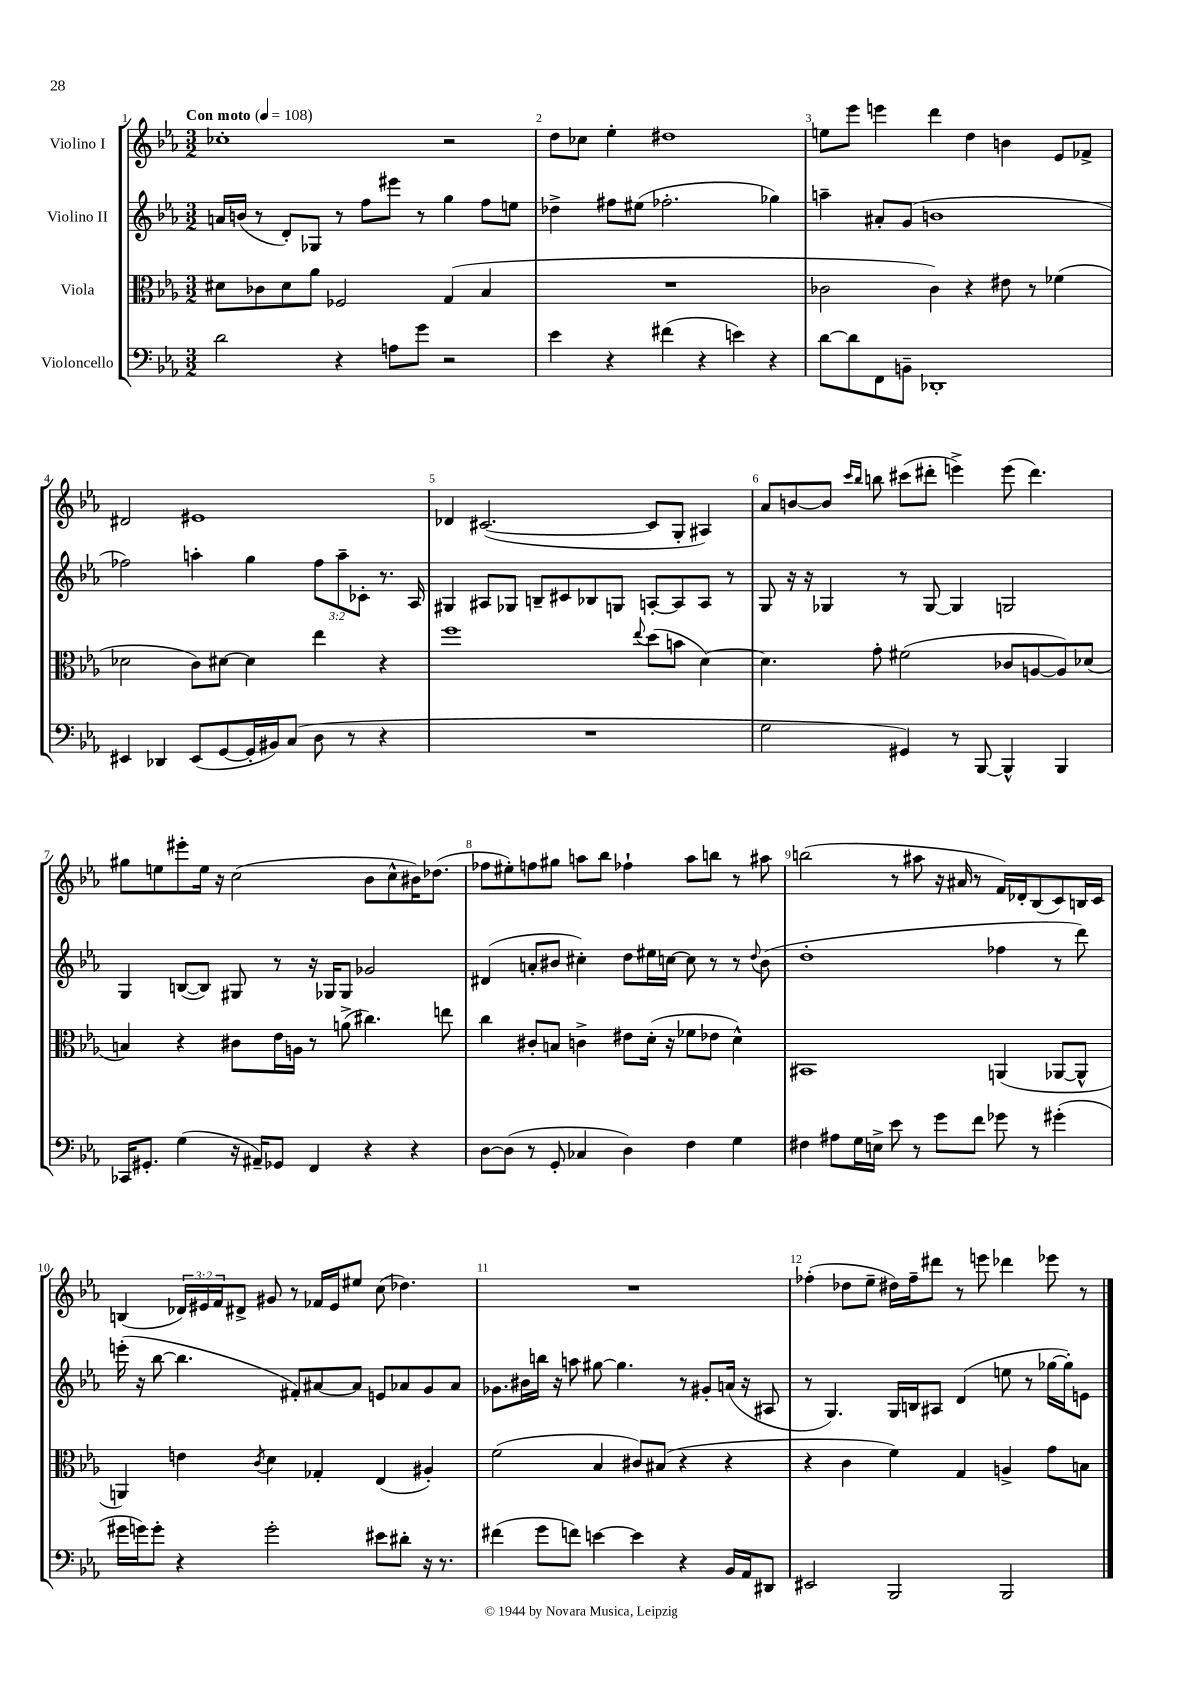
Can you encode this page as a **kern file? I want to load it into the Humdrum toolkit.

**kern	**kern	**kern	**kern
*staff4	*staff3	*staff2	*staff1
*clefF4	*clefC3	*clefG2	*clefG2
*k[b-e-a-]	*k[b-e-a-]	*k[b-e-a-]	*k[b-e-a-]
*M3/2	*M3/2	*M3/2	*M3/2
*MM108	*MM108	*MM108	*MM108
2d	8d#	16a	1cc-'
.	.	(16b	.
.	8c-	8r	.
.	8d#	8d')	.
.	8a-	8G-	.
4r	2F-	8r	.
.	.	8ff	.
8A	.	8eee#	.
8g	.	8r	.
2r	(4G	4gg	2r
.	4B-	8ff	.
.	.	8ee	.
=	=	=	=
4e-	1.r	4dd-^	8dd
.	.	.	8cc-
4r	.	8ff#	4ee-'
.	.	(8ee#	.
(4f#	.	2.ff-'	1dd#
4r	.	.	.
4e)	.	.	.
4r	.	4gg-)	.
=	=	=	=
[8d	2c-	4aa~	8ee
8d]	.	.	8eee-
8FF	.	8a#'	4eee
8BB~	.	(8g	.
1DD-'	4c-)	1b	4ddd
.	4r	.	4dd
.	8e#	.	4b
.	8r	.	.
.	(4f-	.	8e-
.	.	.	8f-^
=	=	=	=
4EE#	2d-	2ff-)	2d#
4DD-	.	.	.
(8EE#	8c)	4aa'	1e#
[8GG	[8d#	.	.
16GG']	4d#]	4gg	.
16BB#)	.	.	.
(8C	.	.	.
8D	4ee-	12ff-	.
.	.	12aa~	.
8r	.	.	.
.	.	12c-'	.
4r	4r	8.r	.
.	.	16A-	.
=	=	=	=
1.r	1ff	4G#	4d-
.	.	8A#	([2.c#
.	.	8G-	.
.	.	8B~	.
.	.	8c#	.
.	.	8B-	.
.	.	8G	.
.	8qqee-	.	.
.	(8dd	[8A'	8c#]
.	8b	8A]	8G'
.	[4d)	8A	4A#)
.	.	8r	.
=	=	=	=
2G	4.d]	8G	8a-
.	.	16r	[8b
.	.	16r	.
.	.	4G-	8b]
.	.	.	16qqccc
.	.	.	16qqbb-
.	8g'	.	8bb
4GG#)	(2f#	8r	(8ccc#
.	.	[8G-	8ddd#'
8r	.	4G-]	4eee^)
[8BBB-	.	.	.
4BBB-^^]	8c-	2G	(8eee
.	[8A	.	4.ddd#)
4BBB-	8A])	.	.
.	(8d-	.	.
=	=	=	=
16CC-	4B)	4G	8gg#
8.GG#'	.	.	.
.	.	.	8ee
(4G	4r	([8B	8eee#'
.	.	8B])	16ee
.	.	.	16r
16r	8c#	8G#	(2cc
16AA#~)	.	.	.
8GG-	16e-	8r	.
.	16A	.	.
4FF	8r	16r	.
.	.	16G-	.
.	(8a^	8G-	.
4r	4.cc#)	2g-	8b-
.	.	.	8cc^^
4r	.	.	16b#)
.	.	.	(8.dd-
.	8ee	.	.
=	=	=	=
[8D	4cc	(4d#	8ff-
(8D]	.	.	8ee#')
8r	8c#'	8a'	8ff
8GG'	8B	8b#	8gg#
4C-	4c^	4cc#')	8aa
.	.	.	8bb-
4D)	8e#	8dd	4ff-`
.	(16d'	16ee#	.
.	16r	[16cc	.
4F	8f-	8cc]	8aa
.	8e-	8r	8bb
4G	4d^^)	8r	8r
.	.	8qqdd	.
.	.	(8b#	8aa#
=	=	=	=
4F#	1BB#	1dd'	(2bb
8A#	.	.	.
16G	.	.	.
16E^	.	.	.
8e-	.	.	8r
8r	.	.	8aa#
8g	.	.	16r
.	.	.	16a#
8f	.	.	8r
8g-	(4AA	4ff-	16f)
.	.	.	16d-'
8r	.	.	(8B-
(4g#'	[8AA-	8r	8c)
.	8AA-^^]	8ddd)	16B
.	.	.	16c
=	=	=	=
16g#	4AA)	(16eee'	(4B
16g)	.	16r	.
8g'	.	[8bb-	.
4r	4e	4.bb-]	24d-)
.	.	.	24e#
.	.	.	24f
.	.	.	8d#^
.	8qc	.	.
2g'	4d	.	8g#
.	.	8f#')	8r
.	4G-'	[8a#	16f-
.	.	.	16e#
.	.	8a#]	8ee#
8e#	(4E-	8e	(8cc
8d#'	.	8a-	4.dd-)
16r	4A#')	8g	.
8.r	.	.	.
.	.	8a-	.
=	=	=	=
(4f#	(2f	8.g-	1.r
.	.	16b#	.
8g	.	16bb	.
.	.	16r	.
8f)	.	8aa	.
[4e	4B-	[8gg#	.
.	.	4.gg#]	.
4e]	8c#)	.	.
.	(8B#	.	.
4r	4r	8r	.
.	.	8g#'	.
16BB-	4r	(16a	.
16AA-	.	16r	.
8DD#	.	8A#	.
=	=	=	=
2EE#	4r	8r	(4ff-'
.	.	4.G)	.
.	4c	.	8dd-
.	.	.	8ee-~
2BBB-	4f)	16G	16dd#)
.	.	16B	16ff-~
.	.	8A#	8ddd#
.	4G	(4d	8r
.	.	.	8eee
2BBB-	4A^	8ee	4ddd-
.	.	8r	.
.	8g	[16gg-	8eee-
.	.	16gg-'])	.
.	8B	8e	8r
==	==	==	==
*-	*-	*-	*-
